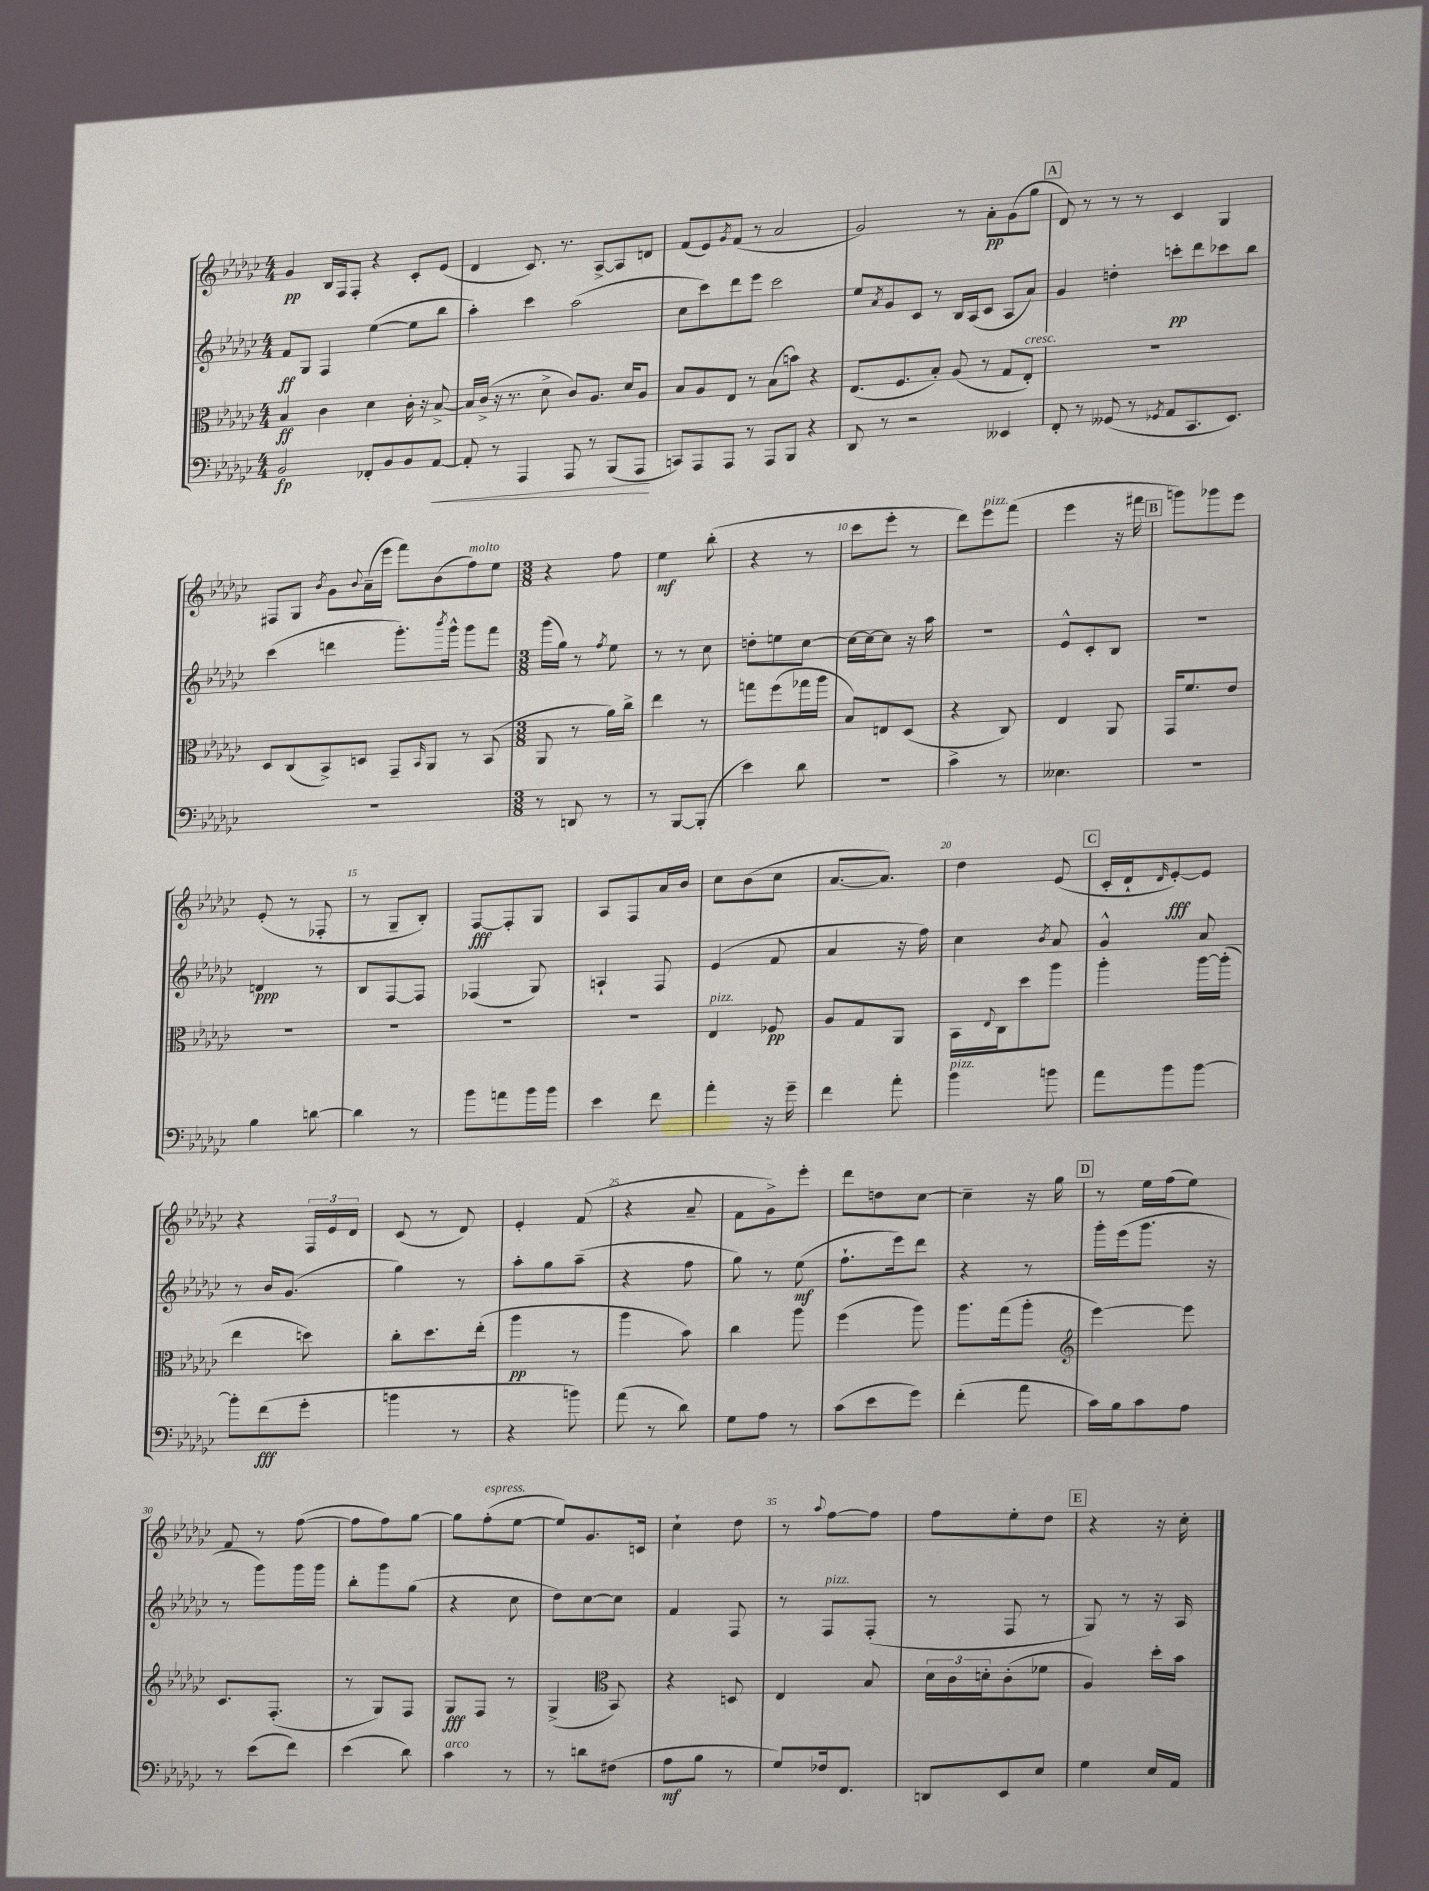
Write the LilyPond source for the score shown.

<<
\new StaffGroup <<
\new Staff = "s0" {
    \clef treble \key ges \major \numericTimeSignature \time 4/4
    ges'4\pp bes16 f16 f8-. r4 ces'8-. ees'8( |
    des'4 ces'8.) r8. aes8~-> aes8 d'8 |
    f'8( ees'8) \acciaccatura { ges'8 } f'8( r8 aes'2 |
    ges'2) r8 aes'8-.\pp ges'8( ges''8 |
    \mark \markup { \box "A" } des'8) r8 r8 r8 ces'4 ges4 |
    fis8 ges8 \acciaccatura { bes'8 } ges'8 \appoggiatura { bes'8 } aes'16--( ees'''16 f'''8) bes'8( f''8^\markup { \italic "molto" }) ees''8 |
    \numericTimeSignature \time 3/8 r4 f''8 |
    ees''4\mf bes''8-.( |
    r4 r8 |
    ces'''8 ees'''8-. r8 |
    des'''8) ees'''8^\markup { \italic "pizz." } f'''8( |
    ees'''4 r16 fis'''16 |
    \mark \markup { \box "B" } g'''8) ges'''8 ees'''8 |
    ees'8-.( r8 fes8-. |
    r8 ges8-- bes8-.) |
    f8~\fff f8-. ges8 |
    aes8 f8 aes'16 bes'16 |
    ces''8 bes'8( ces''8 |
    aes'8.~ aes'8.) |
    des''4 ees'8( |
    \mark \markup { \box "C" } ces'16-. des'16-! \grace { des'16 } ees'8~-.\fff) ees'8 |
    r4 \tuplet 3/2 { f16 ees'16 des'16 } |
    ces'8( r8 des'8) |
    ees'4-. f'8( |
    r4 aes'8-- |
    f'8 ges'8->) ees'''8-. |
    des'''8 d''8 ces''8~ |
    ces''4-- r16 ges''16 |
    \mark \markup { \box "D" } r8 ees''16 f''16( ees''8) |
    f'8 r8 f''8~( |
    f''8 f''8) ges''8~ |
    ges''8 f''8-.^\markup { \italic "espress." }( ees''8~ |
    ees''8) ges'8. c'16 |
    ces''4-! des''8 |
    r8 \appoggiatura { aes''8 } f''8~ f''8 |
    f''8 ees''8-. des''8 |
    \mark \markup { \box "E" } r4 r16 ces''16-. \bar "|." |
}
\new Staff = "s1" {
    \clef treble \key ges \major \numericTimeSignature \time 4/4
    f'8\ff ges8 f4 ees''4~( ees''8 bes''8 |
    aes''4-.) ces'''4 aes''2( |
    ces''8 ces'''8) des'''8 ees'''8 ces'''2 |
    ees''8 \acciaccatura { aes'8 } ges'8 ces'8 r8 bes16 aes16( ces'8 aes8 aes'8) |
    \mark \markup { \box "A" } ges'4 d''4-. c'''8-.\pp des'''8 ces'''8 bes''8 |
    ces'''4( d'''4 ges'''8.-.) \acciaccatura { bes'''8 } ges'''16-^ ges'''8 f'''8 |
    \numericTimeSignature \time 3/8 ges'''16( ges''16) r8 \acciaccatura { f''8 } ees''8 |
    r8 r8 ces''8 |
    d''8-. e''8 ces''8~ |
    ces''16~ ces''16~ ces''8 r16 aes''16 |
    R4. |
    ees'8-^ ces'8-. bes8 |
    \mark \markup { \box "B" } R4. |
    d'4\ppp r8 |
    bes8 f8~ f8 |
    fes4( ges8) |
    a4-! f8 |
    ees'4( f'8 |
    aes'4 r16 f''16) |
    ces''4 \acciaccatura { bes'8 } aes'8 |
    \mark \markup { \box "C" } ges'4-^ aes'8 |
    r8 bes'16 ges'8.( |
    ges''4) r8 |
    aes''8-. ges''8 aes''8--( |
    r4 f''8 |
    ges''8) r8 ees''8\mf( |
    f''8.-! ees'''16) des'''8 |
    r4 r8 |
    \mark \markup { \box "D" } ges'''16-. ees'''16( ges'''8. r16 |
    r8 ges'''8) ges'''16 ges'''16 |
    bes''8-. ges'''8 ges''8( |
    r4 ces''8 |
    des''8) ces''8~ ces''8 |
    f'4 f8 |
    r8 f8^\markup { \italic "pizz." } f8-.( |
    r8 f8 r8 |
    \mark \markup { \box "E" } ges8) r8 r16 aes16 \bar "|." |
}
\new Staff = "s2" {
    \clef alto \key ges \major \numericTimeSignature \time 4/4
    bes4\ff ces'4 des'4 ces'16-. r16 bes8~-> |
    bes16 ces'16->( r16 r8. des'8-> ces'8) aes8. des'16 aes8 |
    bes8 aes8 ees8 r8 bes8( b'8) r4 |
    ees8.( f8. bes8-.) aes8( r8 ges8 ees8-.^\markup { \italic "cresc." }) |
    \mark \markup { \box "A" } R1 |
    des8 ces8( bes,8->) d8 ges,8-- \grace { bes,16 } aes,8 r8 bes,8( |
    \numericTimeSignature \time 3/8 aes,8 r8 aes'16) ces''16-> |
    ees''4 r8 |
    g''8 f''8( ges''16 aes''16 |
    bes8) e8 des8( |
    r4 ces8) |
    ees4 aes,8 |
    \mark \markup { \box "B" } ges,16 f'8. ees'8 |
    R4. |
    R4. |
    R4. |
    R4. |
    ees4^\markup { \italic "pizz." } fes8\pp |
    aes8 ges8 aes,8 |
    bes,16 \appoggiatura { ees8 } ces16 des''8 aes''8 |
    \mark \markup { \box "C" } aes''4-. aes''16~ aes''16-.( |
    ees''4 d''8) |
    ces''8-. des''8. ees''16-.( |
    aes''4\pp r8 |
    aes''4 bes'8) |
    ces''4 aes''8 |
    f''4( aes''8) |
    aes''8. ges''16( aes''8-. |
    \mark \markup { \box "D" } \clef treble ees'''4~) ees'''8 |
    ces'8. f8.-.( |
    r8 ges8) f8 |
    ges8\fff f8 r8 |
    ges4->( \clef alto bes,8) |
    r4 d8 |
    ees4 bes8 |
    \tuplet 3/2 { des'16 ces'16 d'16-. } ces'8-.( fes'8 |
    \mark \markup { \box "E" } aes4) des''16-. bes'16 \bar "|." |
}
\new Staff = "s3" {
    \clef bass \key ges \major \numericTimeSignature \time 4/4
    bes,2\fp fes,8-. bes,8 bes,8 aes,8~\< |
    aes,8-. r8 aes,,4 aes,,8 r8 bes,,8( aes,,8\! |
    c,8) aes,,8 aes,,8 r8 aes,,8 bes,,8 r4 |
    des,8 r8 r2 eeses,4 |
    \mark \markup { \box "A" } f,8-. r8 geses,8( r8 \acciaccatura { ges,8 } aes,8 ces,8. ees,8.) |
    R1 |
    \numericTimeSignature \time 3/8 r8 d,8 r8 |
    r8 bes,,8~ bes,,8-.( |
    ees'4) des'8 |
    R4. |
    ces'4-> r8 |
    eeses4. |
    \mark \markup { \box "B" } R4. |
    bes4 d'8~ |
    d'4 r8 |
    bes'8 a'8 bes'16 bes'16 |
    ees'4 f'8 |
    aes'4-. r16 ges'16-- |
    f'4 aes'8-. |
    bes'4^\markup { \italic "pizz." } b'8 |
    \mark \markup { \box "C" } aes'8 bes'8 bes'8~ |
    bes'8-. f'8\fff( ges'8-. |
    b'4 r8 |
    r4 b'8) |
    aes'8( r8 des'8) |
    ges8 aes8 r8 |
    ces'8( ees'8 ges'8) |
    f'4-.( aes'8 |
    \mark \markup { \box "D" } ces'16) bes16 ces'8 aes8 |
    r8 ees'8( f'8) |
    ees'4( des'8) |
    ces'4^\markup { \italic "arco" } r8 |
    r8 d'8 fis8( |
    aes8\mf bes8 r8 |
    ges8) fes16 f,8. |
    d,8 ees,8 ees8 |
    \mark \markup { \box "E" } ges4 ees16 aes,16 \bar "|." |
}
>>
>>
\layout { \context { \Score \override BarNumber.break-visibility = ##(#f #t #t) barNumberVisibility = #(every-nth-bar-number-visible 5) } }
